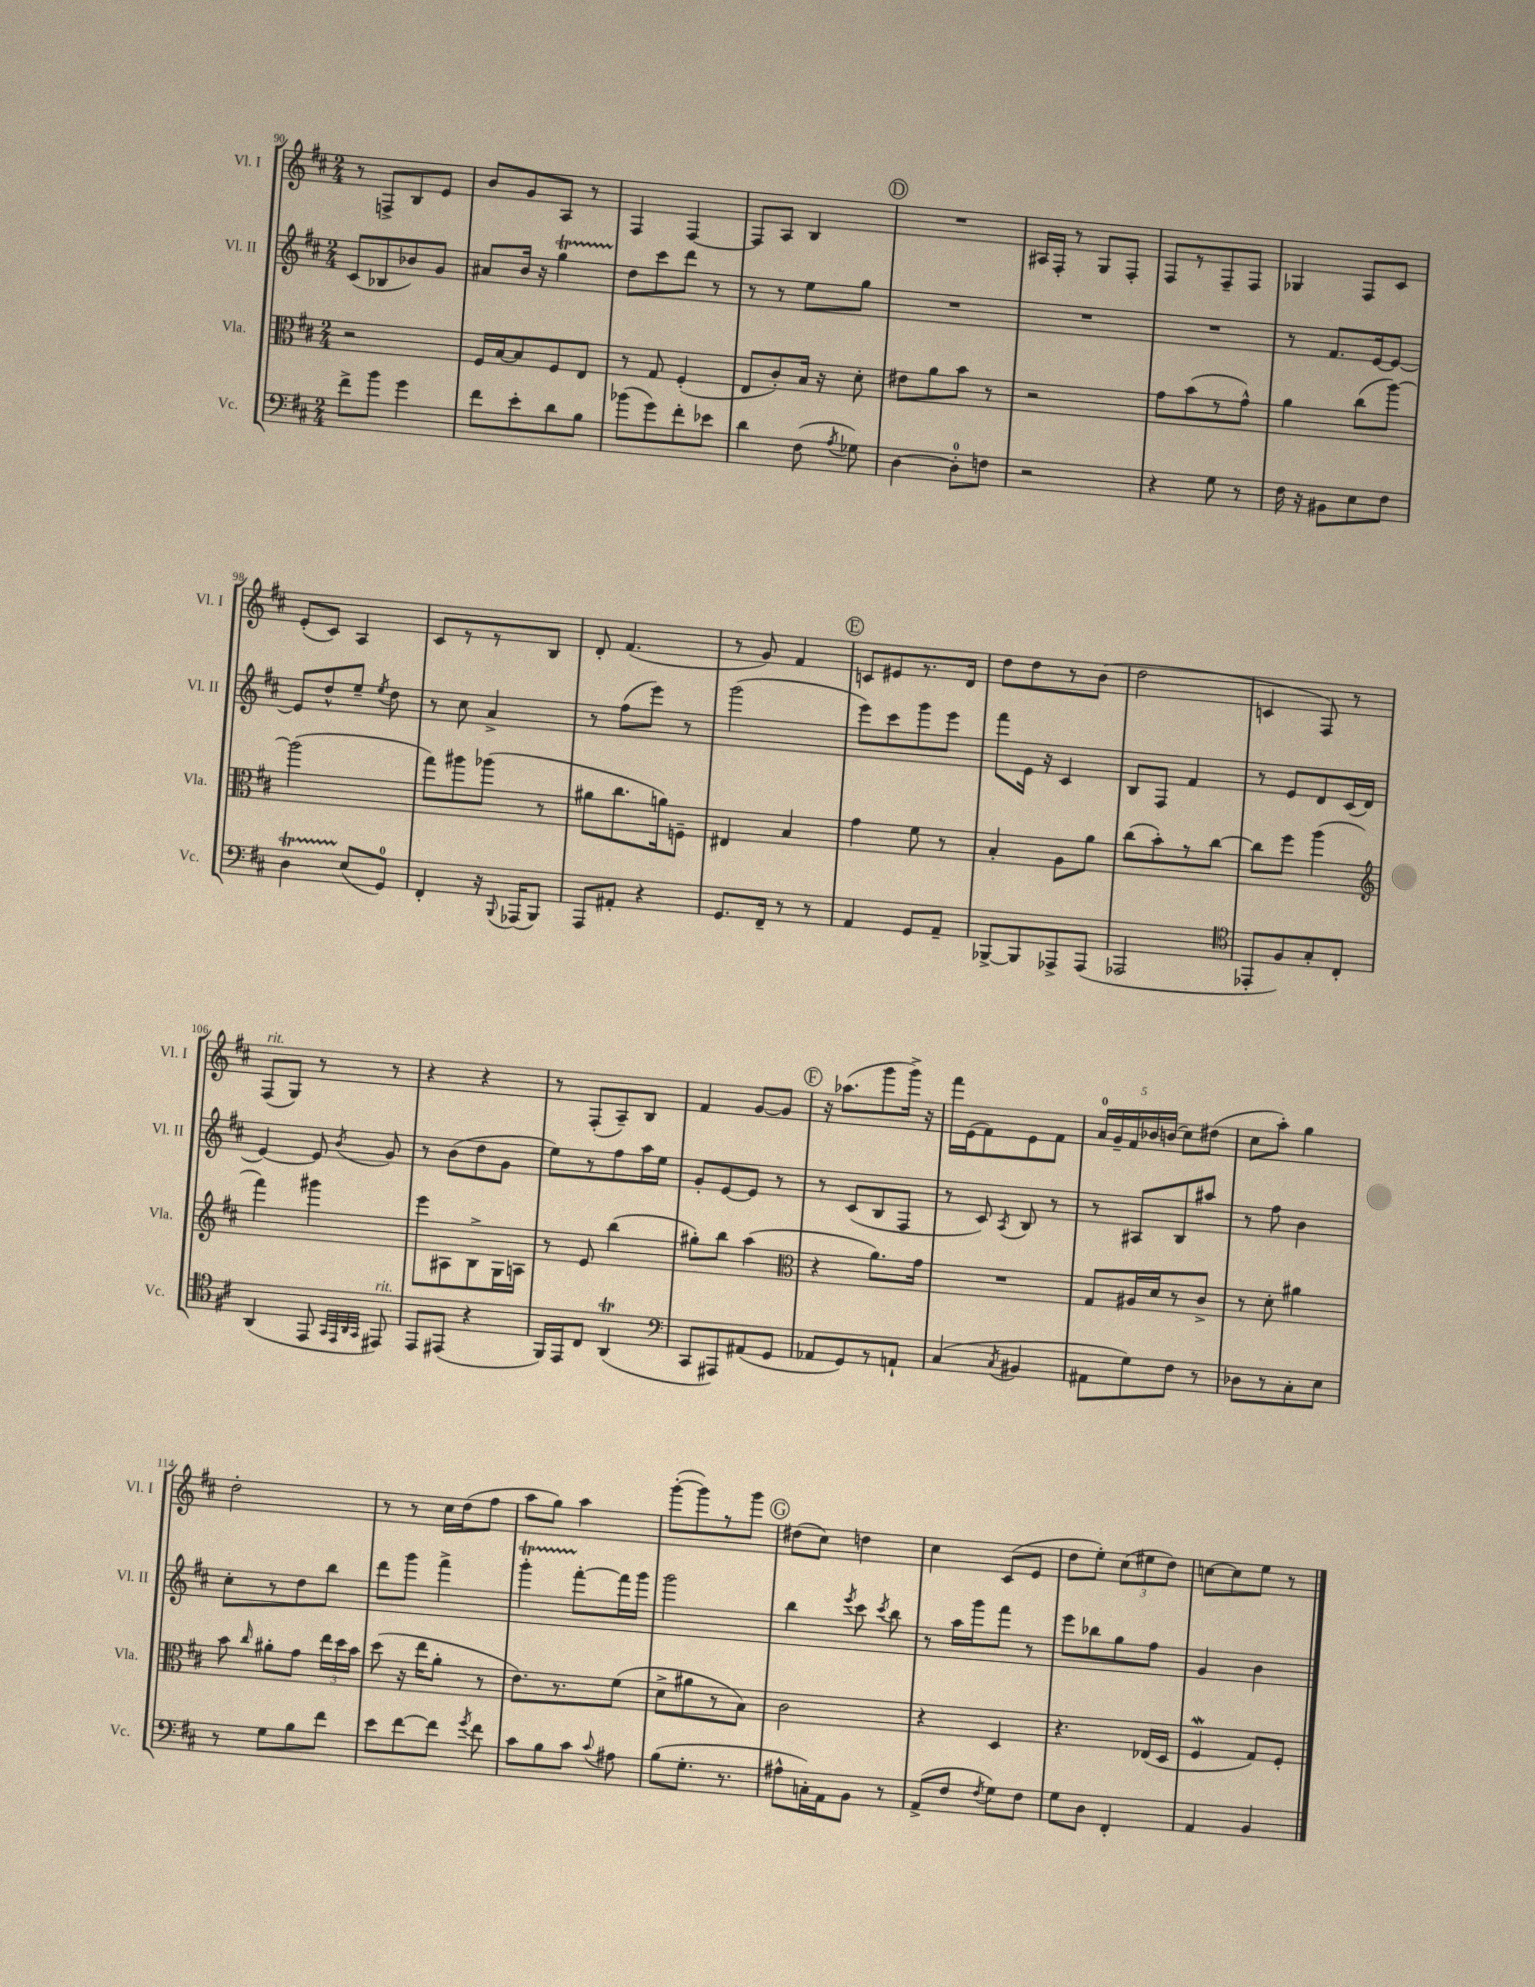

**kern	**kern	**kern	**kern
*staff4	*staff3	*staff2	*staff1
*clefF4	*clefC3	*clefG2	*clefG2
*k[f#c#]	*k[f#c#]	*k[f#c#]	*k[f#c#]
*M2/4	*M2/4	*M2/4	*M2/4
8f#^	2r	(8c#	8r
8b	.	8B-	8F^
4g	.	8b-)	8B
.	.	8g	8e
=	=	=	=
8f#	16F#	8a#	8b
.	[16B	.	.
8e'	8B]	16b	8g
.	.	16r	.
8d	8F#	4gg	8A
8B	8E	.	8r
=	=	=	=
(8b-	8r	8dd	4F#
8g)	8G	8ccc#	.
8f#'	(4F#'	8ddd	[4F#
8e-	.	8r	.
=	=	=	=
4d	8E	8r	8F#]
.	8c#')	8r	8A
(8F#	16B	8ee	4B
.	16r	.	.
8qA	.	.	.
8G-)	8d'	8gg	.
=	=	=	=
[4D	8e#	2r	2r
.	8a	.	.
8D']	8b	.	.
8F	8r	.	.
=	=	=	=
2r	2r	2r	16A#
.	.	.	16F#'
.	.	.	8r
.	.	.	8G
.	.	.	8F#'
=	=	=	=
4r	8g	2r	8F#
.	(8b	.	8r
8G	8r	.	8F#~
8r	8g^^)	.	8F#
=	=	=	=
16F#	4a	8r	4G-
16r	.	.	.
8BB#	.	8.f#	.
8E	(8cc#	.	8F#
.	.	[16e	.
8F#	[8aa)	8e_	8c#
=	=	=	=
4D	(2aa]	8e]	(8e'
.	.	8dd^^	8c#)
(8E	.	8ee~	4A
.	.	8qee	.
8GG)	.	8dd	.
=	=	=	=
4FF#'	8gg)	8r	8c#
.	8aa#	8cc#	8r
16r	(8aa-	4a^	8r
8qqBBB	.	.	.
(16AAA-	.	.	.
8BBB)	8r	.	8B
=	=	=	=
8AAA	8a#	8r	8d'
8AA#'	8.cc#	(8ff#	(4.f#
4r	.	8eee)	.
.	16a)	.	.
.	8F~	8r	.
=	=	=	=
8.GG	4E#	(2ggg	8r
.	.	.	8g)
16FF#~	.	.	.
8r	4B	.	4f#
8r	.	.	.
=	=	=	=
4AA	4g	8eee)	8c
.	.	8ccc#	8e#
8GG	8f#	8ggg	8.r
8AA~	8r	8eee	.
.	.	.	16d
=	=	=	=
[8BBB-^	4B'	8fff#	8dd
8BBB-]	.	16e	8dd
.	.	16r	.
8AAA-^	8A	4c#	8r
(8AAA-	8a	.	(8b
=	=	=	=
2AAA-	(8cc#	8B	2dd
.	8b')	8F#	.
.	8r	4f#	.
.	[8cc#	.	.
=	=	=	=
*clefC4	*	*	*
8EE-'	8cc#]	8r	4c
8F#)	8ff#	8e	.
8G'	(4aa	8d	8F#)
8C#'	.	(16c#	8r
.	.	16d	.
=	=	=	=
*	*clefG2	*	*
(4AA	4fff#)	[4e)	(8F#
.	.	.	8G)
8EE	4ggg#	8e]	8r
32qqGG	.	.	.
32qqEE	.	.	.
32qqAA	.	.	.
32qqGG	.	8qb	.
8EE#)	.	8g	8r
=	=	=	=
8EE	8eee	8r	4r
(8EE#	8A#	(8b	.
4r	8B^	8dd	4r
.	16G	8g	.
.	16A	.	.
=	=	=	=
16FF#)	8r	8ee)	8r
16EE	.	.	.
8C#	8e	8r	(8F#'
(4AA	(4bb	8ff#	8A~)
.	.	16aa	8B
.	.	16ee	.
=	=	=	=
*clefF4	*	*	*
8CC#	8gg#')	8g'	4f#
8AAA#)	8bb	[8e	.
(8AA#	(4aa	8e]	[8g
8GG	.	8r	8g]
=	=	=	=
*	*clefC3	*	*
8AA-	4r	8r	16r
.	.	.	(8.aa-
8GG)	.	(8c#	.
8r	8.a)	8B	8ggg
8AA`	.	8F#	16ggg^)
.	16g	.	16r
=	=	=	=
(4C#	2r	8r	16fff#
.	.	.	(16e
.	.	8c#)	8f#)
8qC#	.	8qA	.
4BB#	.	8B	8e
.	.	8r	8f#
=	=	=	=
8AA#	8G	8r	20a
.	.	.	20g~
.	.	.	20f#
8G)	16A#	8A#	.
.	.	.	20b-
.	16d	.	.
.	.	.	(20b
8F#	8r	8B	8cc#)
8r	8c#^	8aa#	(8dd#
=	=	=	=
8D-	8r	8r	8cc#
8r	8d'	8ff#	8aa')
8C#'	4a#	4b	4gg
8E	.	.	.
=	=	=	=
8r	8b	8cc#'	2dd'
.	16qqcc#	.	.
8G	8a#'	8r	.
8B	8g	8dd	.
8f#	24ee	8bb	.
.	24dd	.	.
.	24b	.	.
=	=	=	=
8e	(8dd	8ddd	8r
[8f#	16r	8ggg	8r
.	16ee	.	.
8f#]	8a'	4fff#^	16cc#
.	.	.	(16dd
8qg	.	.	.
8f#	8r	.	8ff#
=	=	=	=
8c#	8.e)	4ggg'	8aa
8B	.	.	8gg)
.	8.r	.	.
8c#	.	[8fff#'	4aa
8qqc#	.	.	.
8A#	(8f#	16fff#]	.
.	.	16ggg	.
=	=	=	=
(8B	8d^	2ggg	([8ggg'
8.G'	8a#	.	8ggg])
.	8r	.	8r
8.r	.	.	.
.	8B)	.	8ggg
=	=	=	=
8A#^^	2c#	4bb	(8dd#
16C')	.	.	8cc#)
16AA	.	.	.
.	.	8qeee	.
8BB	.	8ccc#	4dd
.	.	8qccc#	.
8r	.	8bb	.
=	=	=	=
(8AA^	4r	8r	4cc#
8F#	.	16aa	.
.	.	16ggg	.
8qF#	.	.	.
8G)	4D	8fff#	(8c#
8F#	.	8r	8e
=	=	=	=
8G	4.r	8eee	8dd
8D	.	8bb-	8ee')
4FF#'	.	8gg	(12cc#
.	.	.	12ee#
.	(16E-	8ff#	.
.	.	.	12dd)
.	16D	.	.
=	=	=	=
4AA	4F#	4g	[8cc
.	.	.	8cc]
4BB	8G)	4b	8ee
.	8F#'	.	8r
==	==	==	==
*-	*-	*-	*-
